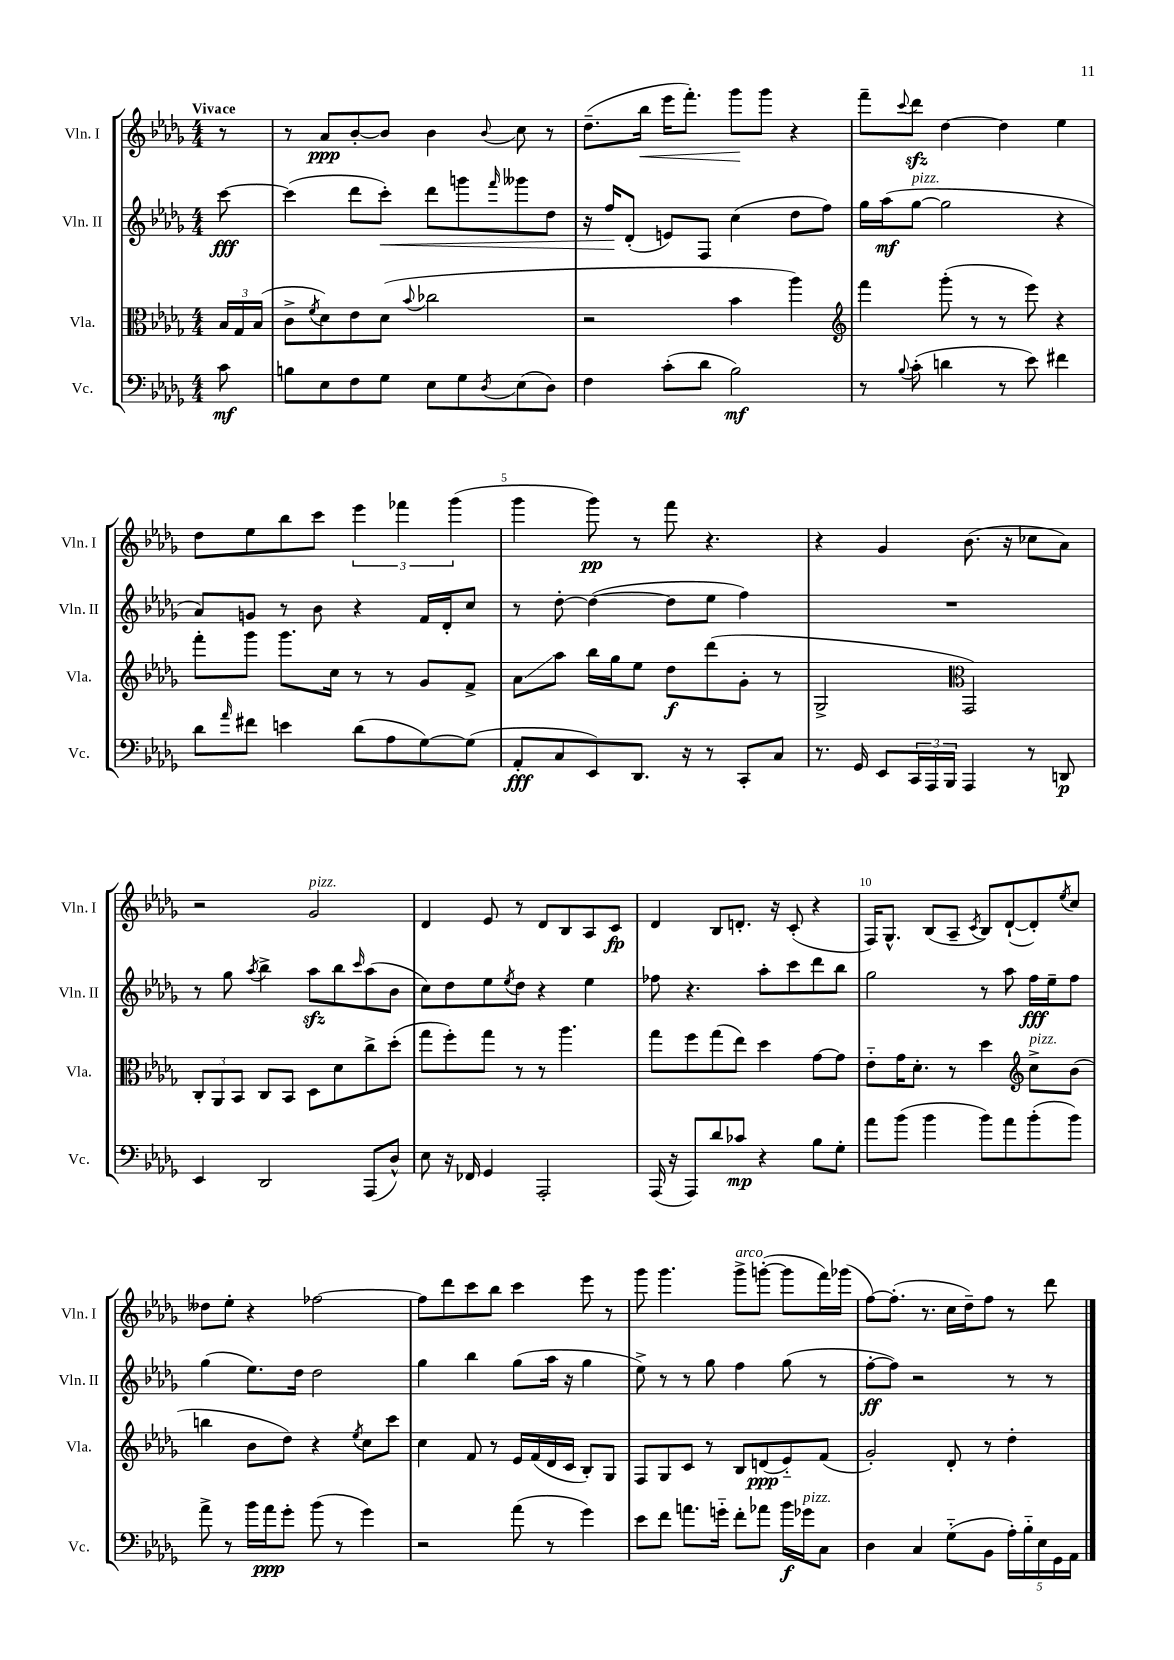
<<
\new StaffGroup <<
\new Staff = "s0" \with { instrumentName = "Vln. I" shortInstrumentName = "Vln. I" } {
    \clef treble \key des \major \numericTimeSignature \time 4/4 \partial 8 \tempo "Vivace"
    r8 |
    r8 aes'8\ppp bes'8~-. bes'8 bes'4 \appoggiatura { bes'8 } c''8 r8 |
    des''8.--( bes''16\< ees'''16 f'''8.-.) ges'''8\! ges'''8 r4 |
    f'''8-- \appoggiatura { c'''8 } des'''8\sfz des''4~ des''4 ees''4 |
    des''8 ees''8 bes''8 c'''8 \tuplet 3/2 { ees'''4 fes'''4 ges'''4( } |
    ges'''4 ges'''8\pp) r8 f'''8 r4. |
    r4 ges'4 bes'8.( r16 ces''8 aes'8) |
    r2 ges'2^\markup { \italic "pizz." } |
    des'4 ees'8 r8 des'8 bes8 aes8 c'8\fp |
    des'4 bes8 d'8.-. r16 c'8-.( r4 |
    f16) ges8.-^ bes8( aes8-- \acciaccatura { c'8 } bes8) des'8~-!( des'8-.) \acciaccatura { ees''8 } c''8 |
    deses''8 ees''8-. r4 fes''2~ |
    fes''8 des'''8 c'''8 bes''8 c'''4 ees'''8 r8 |
    ges'''8 ges'''4. ges'''8->^\markup { \italic "arco" } g'''8~-.( g'''8 f'''16) ges'''16( |
    f''8~) f''8.-.( r8. c''16 des''16--) f''8 r8 des'''8 \bar "|." |
}
\new Staff = "s1" \with { instrumentName = "Vln. II" shortInstrumentName = "Vln. II" } {
    \clef treble \key des \major \numericTimeSignature \time 4/4 \partial 8
    c'''8~\fff |
    c'''4( des'''8 c'''8-.\<) des'''8 g'''8 \grace { f'''16 } geses'''8 des''8 |
    r16 f''16\! des'8-.( e'8) f8 c''4( des''8 f''8) |
    ges''16 aes''16\mf( ges''8~^\markup { \italic "pizz." } ges''2 r4 |
    aes'8) g'8 r8 bes'8 r4 f'16 des'16-. c''8 |
    r8 des''8~-. des''4~( des''8 ees''8 f''4) |
    R1 |
    r8 ges''8 \acciaccatura { aes''8 } bes''4-> aes''8\sfz bes''8 \grace { c'''16 } aes''8( bes'8 |
    c''8) des''8 ees''8 \acciaccatura { ees''8 } des''8 r4 ees''4 |
    fes''8 r4. aes''8-. c'''8 des'''8 bes''8 |
    ges''2 r8 aes''8 f''16\fff ees''16-- f''8 |
    ges''4( ees''8.) des''16 des''2 |
    ges''4 bes''4 ges''8( aes''16 r16 ges''4 |
    ees''8->) r8 r8 ges''8 f''4 ges''8( r8 |
    f''8~-.\ff f''8) r2 r8 r8 \bar "|." |
}
\new Staff = "s2" \with { instrumentName = "Vla." shortInstrumentName = "Vla." } {
    \clef alto \key des \major \numericTimeSignature \time 4/4 \partial 8
    \tuplet 3/2 { bes16 ges16 bes16( } |
    c'8-> \acciaccatura { f'8 } des'8) ees'8 des'8( \appoggiatura { bes'8 } ces''2 |
    r2 bes'4 aes''4) |
    \clef treble f'''4 ges'''8-.( r8 r8 ees'''8) r4 |
    f'''8-. ges'''8 ges'''8. c''16 r8 r8 ges'8 f'8-> |
    aes'8\glissando aes''8 bes''16 ges''16 ees''8 des''8\f des'''8( ges'8-. r8 |
    ges2-> \clef alto ges,2) |
    \tuplet 3/2 { c8-. aes,8 bes,8 } c8 bes,8 des8 des'8 c''8-> des''8-.( |
    ges''8 f''8-.) ges''8 r8 r8 aes''4. |
    ges''8 f''8 ges''8( ees''8) des''4 ges'8~ ges'8 |
    ees'8-_ ges'16 des'8.-. r8 des''4 \clef treble c''8->^\markup { \italic "pizz." } bes'8( |
    b''4 bes'8 des''8) r4 \acciaccatura { ees''8 } c''8 c'''8 |
    c''4 f'8 r8 ees'16 f'16( des'16 c'16 bes8-.) ges8 |
    f8 ges8 c'8 r8 bes8 d'8\ppp( ees'8-_) f'8( |
    ges'2-.) des'8-. r8 des''4-. \bar "|." |
}
\new Staff = "s3" \with { instrumentName = "Vc." shortInstrumentName = "Vc." } {
    \clef bass \key des \major \numericTimeSignature \time 4/4 \partial 8
    c'8\mf |
    b8 ees8 f8 ges8 ees8 ges8 \acciaccatura { des8 } ees8( des8) |
    f4 c'8-.( des'8 bes2\mf) |
    r8 \appoggiatura { bes8 } c'8-.( d'4 r8 ees'8) fis'4 |
    des'8 \grace { aes'16 } fis'8 e'4 des'8( aes8 ges8~) ges8( |
    aes,8-.\fff c8 ees,8) des,8. r16 r8 c,8-. c8 |
    r8. ges,16 ees,8 \tuplet 3/2 { c,16 aes,,16 bes,,16 } aes,,4 r8 d,8\p |
    ees,4 des,2 aes,,8( des8-^) |
    ees8 r16 fes,16 ges,4 aes,,2-. |
    aes,,16( r16 aes,,8) des'8 ces'8\mp r4 bes8 ges8-. |
    aes'8 bes'8( bes'4 bes'8) aes'8 bes'8-.( bes'8) |
    aes'8-> r8 bes'16 aes'16\ppp ges'8-. bes'8( r8 ges'4) |
    r2 aes'8( r8 ges'4) |
    ees'8 f'8 a'8. g'16-_ f'8-. aes'8 bes'16\f ges'16^\markup { \italic "pizz." } c8 |
    des4 c4 ges8-_( bes,8 \tuplet 5/4 { aes16-.) bes16-_ ees16 ges,16 aes,16 } \bar "|." |
}
>>
>>
\layout { \context { \Score \override BarNumber.break-visibility = ##(#f #t #t) barNumberVisibility = #(every-nth-bar-number-visible 5) } }
